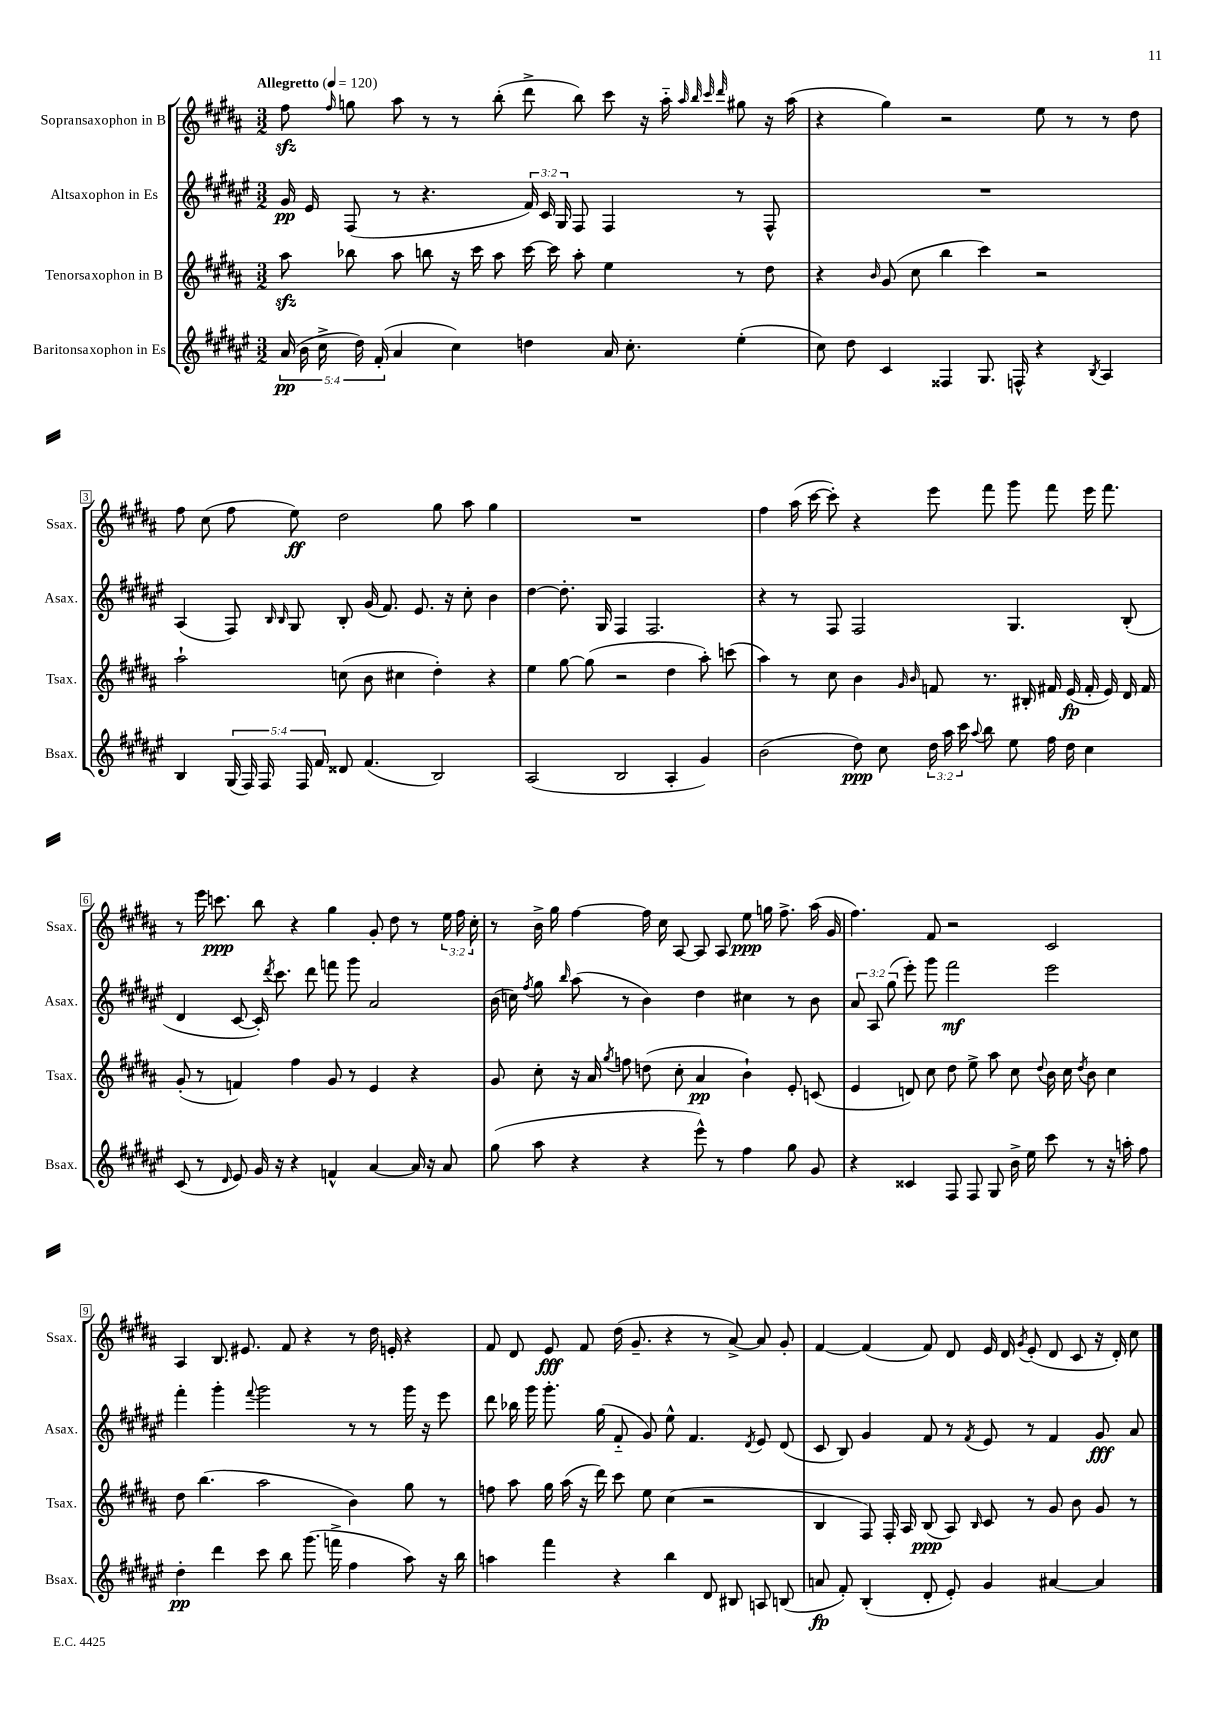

**kern	**dynam	**kern	**dynam	**kern	**dynam	**kern	**dynam
*part4	*part4	*part3	*part3	*part2	*part2	*part1	*part1
*staff4	*staff4	*staff3	*staff3	*staff2	*staff2	*staff1	*staff1
*I"Baritonsaxophon in Es	*	*I"Tenorsaxophon in B	*	*I"Altsaxophon in Es	*	*I"Sopransaxophon in B	*
*I'Bsax.	*	*I'Tsax.	*	*I'Asax.	*	*I'Ssax.	*
*clefG2	*	*clefG2	*	*clefG2	*	*clefG2	*
*k[f#c#g#d#a#e#]	*	*k[f#c#g#d#a#]	*	*k[f#c#g#d#a#e#]	*	*k[f#c#g#d#a#]	*
*M3/2	*	*M3/2	*	*M3/2	*	*M3/2	*
*MM120	*	*MM120	*	*MM120	*	*MM120	*
=1	=1	=1	=1	=1	=1	=1	=1
!	!	!	!	!	!	!LO:TX:a:B:t=Allegretto	!
(20a#/	pp	8aa#zz\	.	16g#/	pp	8ff#zz\	.
20b\	.	.	.	.	.	.	.
.	.	.	.	16e#/	.	.	.
20cc#^\	.	.	.	.	.	.	.
.	.	.	.	.	.	16qqff#/	.
.	.	8bb-X\	.	(8F#/	.	8ggn\	.
20dd#\)	.	.	.	.	.	.	.
(20f#'/	.	.	.	.	.	.	.
4a#/	.	8aa#\	.	8r	.	8aa#\	.
.	.	8bbn\	.	4.r	.	8r	.
4cc#\)	.	16r	.	.	.	8r	.
.	.	16ccc#\	.	.	.	.	.
.	.	8aa#\	.	.	.	(8bb'\	.
4ddn\	.	[16ccc#\	.	24f#/)	.	8ddd#^\	.
.	.	.	.	24c#/	.	.	.
.	.	16ccc#\]	.	.	.	.	.
.	.	.	.	24G#/	.	.	.
.	.	8aa#'\	.	8F#/	.	8bb\)	.
16a#/	.	4ee\	.	4F#/	.	8ccc#\	.
8.cc#'\	.	.	.	.	.	.	.
.	.	.	.	.	.	16r	.
.	.	.	.	.	.	16aa#\	.
.	.	.	.	.	.	32qqaa#/	.
.	.	.	.	.	.	32qqbb/	.
.	.	.	.	.	.	32qqccc#/	.
.	.	.	.	.	.	32qqddd#/	.
(4ee#'\	.	8r	.	8r	.	8gg#X\	.
.	.	8dd#\	.	8F#^^/	.	16r	.
.	.	.	.	.	.	(16aa#\	.
=2	=2	=2	=2	=2	=2	=2	=2
8cc#\)	.	4r	.	1.r	.	4r	.
8dd#\	.	.	.	.	.	.	.
.	.	16qqb/	.	.	.	.	.
4c#/	.	(8g#/	.	.	.	4gg#\)	.
.	.	8cc#\	.	.	.	.	.
4F##X/	.	4bb\	.	.	.	2r	.
8.G#/	.	4ccc#\)	.	.	.	.	.
16Fn^^/	.	.	.	.	.	.	.
4r	.	2r	.	.	.	8ee\	.
.	.	.	.	.	.	8r	.
8qB/	.	.	.	.	.	.	.
4A#/	.	.	.	.	.	8r	.
.	.	.	.	.	.	8dd#\	.
!!LO:LB:g=z
=3	=3	=3	=3	=3	=3	=3	=3
4B/	.	2aa#`\	.	(4A#/	.	8ff#\	.
.	.	.	.	.	.	(8cc#\	.
(20G#/	.	.	.	8F#/)	.	8ff#\	.
20F#/)	.	.	.	.	.	.	.
20F#/	.	.	.	.	.	.	.
.	.	.	.	16qqB/	.	.	.
.	.	.	.	16qqB/	.	.	.
.	.	.	.	8G#/	.	8ee\)	ff
20F#/	.	.	.	.	.	.	.
20f#/	.	.	.	.	.	.	.
8d##X/	.	(8ccn\	.	8B'/	.	2dd#\	.
(4.f#/	.	8b\	.	(16g#/	.	.	.
.	.	.	.	8.f#/)	.	.	.
.	.	4cc#X\	.	.	.	.	.
.	.	.	.	8.e#/	.	.	.
2B/)	.	4dd#'\)	.	.	.	8gg#\	.
.	.	.	.	16r	.	.	.
.	.	.	.	8cc#'\	.	8aa#\	.
.	.	4r	.	4b\	.	4gg#\	.
=4	=4	=4	=4	=4	=4	=4	=4
(2A#/	.	4ee\	.	[4dd#\	.	1.r	.
.	.	[8gg#\	.	8.dd#'\]	.	.	.
.	.	(8gg#\]	.	.	.	.	.
.	.	.	.	16G#/	.	.	.
2B/	.	2r	.	4F#/	.	.	.
.	.	.	.	2.F#/	.	.	.
4A#'/	.	4dd#\	.	.	.	.	.
4g#/)	.	8aa#'\)	.	.	.	.	.
.	.	(8cccn\	.	.	.	.	.
=5	=5	=5	=5	=5	=5	=5	=5
(2b\	.	4aa#\)	.	4r	.	4ff#\	.
.	.	8r	.	8r	.	(16aa#\	.
.	.	.	.	.	.	[16ccc#\	.
.	.	8cc#\	.	8F#/	.	8ccc#'\])	.
8dd#\)	ppp	4b\	.	2F#/	.	4r	.
8cc#\	.	.	.	.	.	.	.
.	.	16qqg#/	.	.	.	.	.
.	.	16qqb/	.	.	.	.	.
24dd#\	.	8fn/	.	.	.	8eee\	.
24aa#\	.	.	.	.	.	.	.
24ccc#\	.	.	.	.	.	.	.
8qqaa#/	.	.	.	.	.	.	.
8bb\	.	8.r	.	.	.	8fff#\	.
8ee#\	.	.	.	4.G#/	.	8ggg#\	.
.	.	16B#X'/	.	.	.	.	.
16ff#\	.	16f#X/	.	.	.	8fff#\	.
16dd#\	.	(16e/	fp	.	.	.	.
4cc#\	.	16f#'/	.	.	.	16eee\	.
.	.	16e/)	.	.	.	8.fff#\	.
.	.	16d#/	.	(8B'/	.	.	.
.	.	16f#/	.	.	.	.	.
!!LO:LB:g=z
=6	=6	=6	=6	=6	=6	=6	=6
(8c#/	.	(8g#'/	.	4d#/	.	8r	.
8r	.	8r	.	.	.	16eee\	.
.	.	.	.	.	.	8.cccn\	ppp
16qqd#/	.	.	.	.	.	.	.
8e#/)	.	4fn/)	.	[8c#/	.	.	.
16g#/	.	.	.	16c#'/])	.	8bb\	.
.	.	.	.	8qddd#/	.	.	.
16r	.	.	.	8.ccc#\	.	.	.
4r	.	4ff#\	.	.	.	4r	.
.	.	.	.	8ddd#\	.	.	.
4fn^^/	.	8g#/	.	8fffn\	.	4gg#\	.
.	.	8r	.	8ggg#\	.	.	.
[4a#/	.	4e/	.	2a#/	.	8g#'/	.
.	.	.	.	.	.	8dd#\	.
16a#/]	.	4r	.	.	.	8r	.
16r	.	.	.	.	.	.	.
8a#/	.	.	.	.	.	24ee\	.
.	.	.	.	.	.	24ff#\	.
.	.	.	.	.	.	24cc#'\	.
=7	=7	=7	=7	=7	=7	=7	=7
(8gg#\	.	8g#/	.	(16b\	.	8r	.
.	.	.	.	16ccn\)	.	.	.
.	.	.	.	8qff#/	.	.	.
8aa#\	.	8cc#'\	.	8gg#\	.	16b^\	.
.	.	.	.	.	.	16gg#\	.
.	.	.	.	16qqbb/	.	.	.
4r	.	16r	.	(8aa#\	.	[4ff#\	.
.	.	16a#/	.	.	.	.	.
.	.	8qgg#/	.	.	.	.	.
.	.	8ffn\	.	8r	.	.	.
4r	.	(8ddn\	.	4b\)	.	16ff#\]	.
.	.	.	.	.	.	16cc#\	.
.	.	8cc#'\	.	.	.	[8A#/	.
8eee#^^\)	.	4a#/	pp	4dd#\	.	8A#/]	.
8r	.	.	.	.	.	8A#/	.
4ff#\	.	4b`\)	.	4cc#X\	.	8ee\	ppp
.	.	.	.	.	.	16ggn\	.
.	.	.	.	.	.	8.ff#^\	.
8gg#\	.	8e'/	.	8r	.	.	.
8g#/	.	(8cn/	.	8b\	.	(16aa#\	.
.	.	.	.	.	.	16g#/	.
=8	=8	=8	=8	=8	=8	=8	=8
4r	.	4e/	.	12a#/	.	4.ff#\)	.
.	.	.	.	12A#/	.	.	.
.	.	.	.	(12gg#\	.	.	.
4c##X/	.	8dn/)	.	8eee#'\)	.	.	.
.	.	8cc#\	.	8ggg#\	.	8f#/	.
8F#/	.	8dd#\	.	2fff#\	mf	2r	.
8F#/	.	8ee^\	.	.	.	.	.
8G#/	.	8aa#\	.	.	.	.	.
16b^\	.	8cc#\	.	.	.	.	.
16ee#\	.	.	.	.	.	.	.
.	.	8qqdd#/	.	.	.	.	.
8ccc#\	.	16b\	.	2eee#\	.	2c#/	.
.	.	16cc#\	.	.	.	.	.
.	.	8qdd#/	.	.	.	.	.
8r	.	8b\	.	.	.	.	.
16r	.	4cc#\	.	.	.	.	.
16aan'\	.	.	.	.	.	.	.
8ff#\	.	.	.	.	.	.	.
!!LO:LB:g=z
=9	=9	=9	=9	=9	=9	=9	=9
4dd#'\	pp	8dd#\	.	4fff#'\	.	4A#/	.
.	.	(4.bb\	.	.	.	.	.
4ddd#\	.	.	.	4ggg#'\	.	8.B/	.
.	.	.	.	.	.	8.e#X/	.
.	.	.	.	8qqfff#/	.	.	.
8ccc#\	.	2aa#\	.	2ggg#\	.	.	.
8bb\	.	.	.	.	.	8f#/	.
(8.ggg#\	.	.	.	.	.	4r	.
16fffn^\	.	.	.	.	.	.	.
4ff#\	.	4b\)	.	8r	.	8r	.
.	.	.	.	8r	.	16dd#\	.
.	.	.	.	.	.	16en'/	.
8aa#\)	.	8gg#\	.	16ggg#\	.	4r	.
.	.	.	.	16r	.	.	.
16r	.	8r	.	8eee#\	.	.	.
16bb\	.	.	.	.	.	.	.
=10	=10	=10	=10	=10	=10	=10	=10
4aan\	.	8ffn\	.	8ddd#\	.	8f#/	.
.	.	8aa#\	.	16bb-X\	.	8d#/	.
.	.	.	.	16ggg#\	.	.	.
4fff#\	.	16gg#\	.	8.ggg#'\	.	8e/	fff
.	.	(16aa#\	.	.	.	.	.
.	.	16r	.	.	.	8f#/	.
.	.	16ddd#\)	.	(16gg#\	.	.	.
4r	.	8ccc#\	.	8f#/	.	(16dd#\	.
.	.	.	.	.	.	8.g#~/	.
.	.	8ee\	.	8g#/)	.	.	.
4bb\	.	(4cc#\	.	8ee#^^\	.	4r	.
.	.	.	.	4.f#/	.	.	.
8d#/	.	2r	.	.	.	8r	.
8B#X/	.	.	.	.	.	[8a#^/)	.
.	.	.	.	8qd#/	.	.	.
8An/	.	.	.	8e#/	.	8a#/]	.
(8Bn/	.	.	.	(8d#/	.	8g#'/	.
=11	=11	=11	=11	=11	=11	=11	=11
8an/	fp	4B/	.	8c#/	.	[4f#/	.
8f#'/)	.	.	.	8B/)	.	.	.
(4B'/	.	8F#/)	.	4g#/	.	(4f#/]	.
.	.	16F#'/	.	.	.	.	.
.	.	16A#/	.	.	.	.	.
8d#'/	.	(8B/	ppp	8f#/	.	8f#/)	.
8e#'/)	.	8A#/)	.	8r	.	8d#/	.
.	.	16qqB/	.	8qf#/	.	.	.
4g#/	.	8c#/	.	8e#/	.	16e/	.
.	.	.	.	.	.	16d#/	.
.	.	.	.	.	.	8qg#/	.
.	.	8r	.	8r	.	(8e'/	.
[4a#X/	.	8g#/	.	4f#/	.	8d#/	.
.	.	8b\	.	.	.	8c#/	.
4a#/]	.	8g#/	.	8g#/	fff	16r	.
.	.	.	.	.	.	16d#'/)	.
.	.	8r	.	8a#/	.	8cc#\	.
==	==	==	==	==	==	==	==
*-	*-	*-	*-	*-	*-	*-	*-
